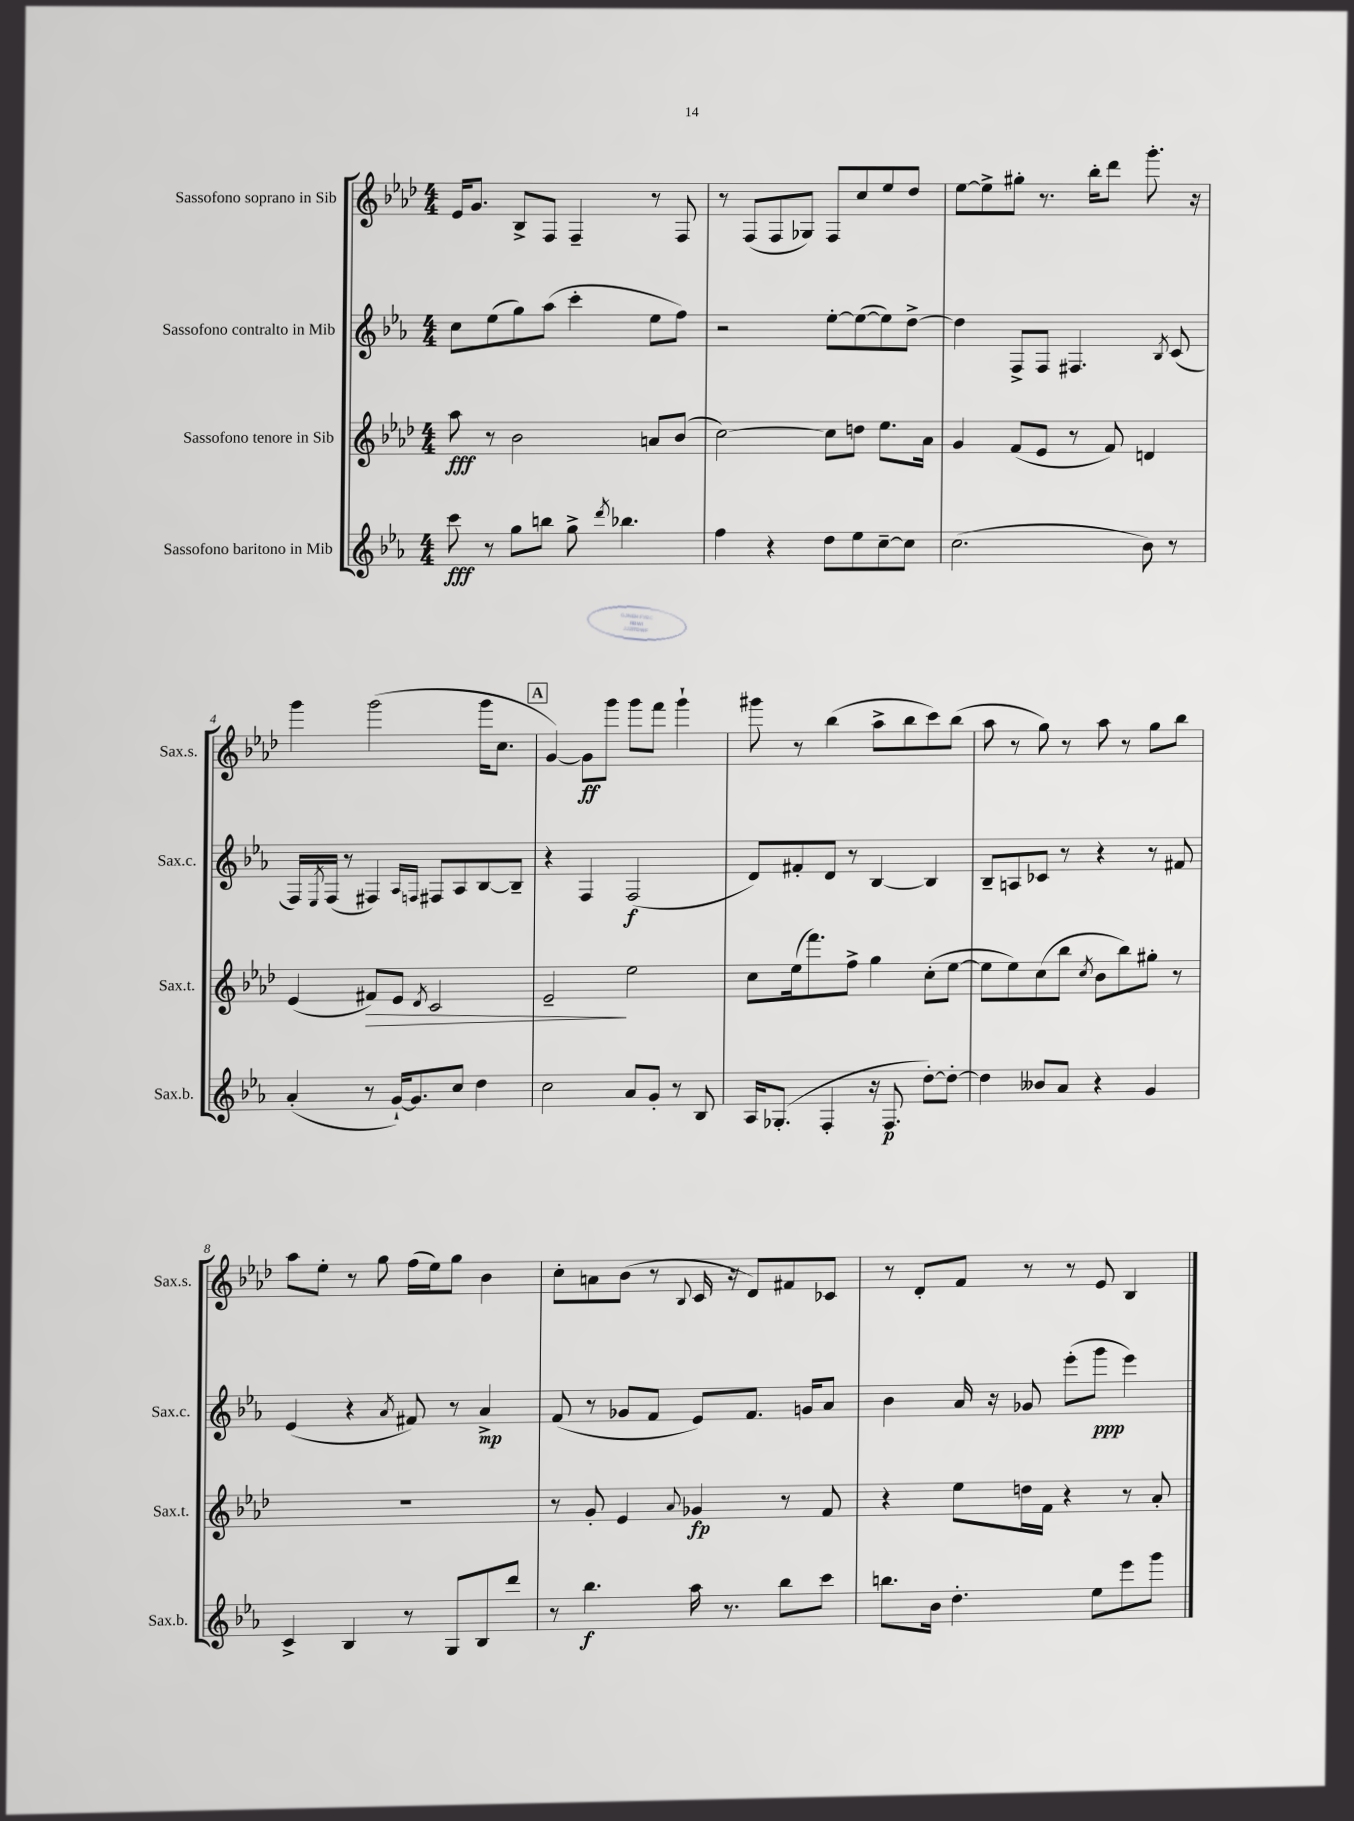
<<
\new StaffGroup <<
\new Staff = "s0" \with { instrumentName = "Sassofono soprano in Sib" shortInstrumentName = "Sax.s." } {
    \clef treble \key aes \major \numericTimeSignature \time 4/4
    ees'16 g'8. bes8-> f8 f4-- r8 f8 |
    r8 f8( f8 ges8) f8 c''8 ees''8 des''8 |
    ees''8~ ees''8-> gis''8-. r8. bes''16-. des'''8 g'''8.-. r16 |
    g'''4 g'''2( g'''16 c''8. |
    \mark \markup { \box "A" } g'4~) g'8\ff g'''8 g'''8 f'''8 g'''4-! |
    gis'''8 r8 bes''4( aes''8-> bes''8 c'''8) bes''8( |
    aes''8 r8 g''8) r8 aes''8 r8 g''8 bes''8 |
    aes''8 ees''8-. r8 g''8 f''16( ees''16) g''8 bes'4 |
    c''8-. a'8 bes'8( r8 \appoggiatura { bes8 } c'16 r16 des'8) fis'8 ces'8 |
    r8 des'8-. f'8 r8 r8 ees'8 bes4 \bar "|." |
}
\new Staff = "s1" \with { instrumentName = "Sassofono contralto in Mib" shortInstrumentName = "Sax.c." } {
    \clef treble \key ees \major \numericTimeSignature \time 4/4
    c''8 ees''8( g''8) aes''8( c'''4-. ees''8 f''8) |
    r2 ees''8~-. ees''8~( ees''8) d''8~-> |
    d''4 f8-> f8 fis4. \acciaccatura { bes8 } c'8( |
    f16) \acciaccatura { ees8 } f16( r8 fis4) \grace { aes16 f16 } fis8 aes8 bes8~ bes8-- |
    \mark \markup { \box "A" } r4 f4 f2\f( |
    d'8) fis'8-. d'8 r8 bes4~ bes4 |
    bes8-- a8 ces'8 r8 r4 r8 fis'8 |
    ees'4( r4 \acciaccatura { aes'8 } fis'8) r8 aes'4->\mp |
    f'8( r8 ges'8 f'8 ees'8) f'8. g'16 aes'8 |
    bes'4 aes'16 r16 ges'8 ees'''8-.( g'''8\ppp ees'''4) \bar "|." |
}
\new Staff = "s2" \with { instrumentName = "Sassofono tenore in Sib" shortInstrumentName = "Sax.t." } {
    \clef treble \key aes \major \numericTimeSignature \time 4/4
    aes''8\fff r8 bes'2 a'8 bes'8( |
    c''2~) c''8 d''8 ees''8. aes'16 |
    g'4 f'8( ees'8 r8 f'8) d'4 |
    ees'4( fis'8\>) ees'8 \acciaccatura { des'8 } c'2 |
    \mark \markup { \box "A" } ees'2--\! ees''2 |
    c''8 ees''16( f'''8.) f''8-> g''4 c''8-.( ees''8~ |
    ees''8 ees''8) c''8( bes''8 \acciaccatura { c''8 } bes'8 bes''8) gis''8-. r8 |
    R1 |
    r8 g'8-. ees'4 \appoggiatura { aes'8 } ges'4\fp r8 f'8 |
    r4 ees''8 d''16 f'16 r4 r8 aes'8-. \bar "|." |
}
\new Staff = "s3" \with { instrumentName = "Sassofono baritono in Mib" shortInstrumentName = "Sax.b." } {
    \clef treble \key ees \major \numericTimeSignature \time 4/4
    c'''8\fff r8 g''8 b''8 g''8-> \acciaccatura { d'''8 } bes''4. |
    f''4 r4 d''8 ees''8 c''8~-- c''8 |
    c''2.( bes'8) r8 |
    aes'4-.( r8 g'16~-!) g'8. c''8 d''4 |
    \mark \markup { \box "A" } c''2 aes'8 g'8-. r8 bes8 |
    aes16 ges8.-.( f4-. r16 f8.\p d''8~-.) d''8~-. |
    d''4 beses'8 aes'8 r4 g'4 |
    c'4-> bes4 r8 g8 bes8 d'''8 |
    r8 bes''4.\f aes''16 r8. bes''8 c'''8 |
    b''8. bes'16 d''4.-. ees''8 ees'''8 g'''8 \bar "|." |
}
>>
>>
